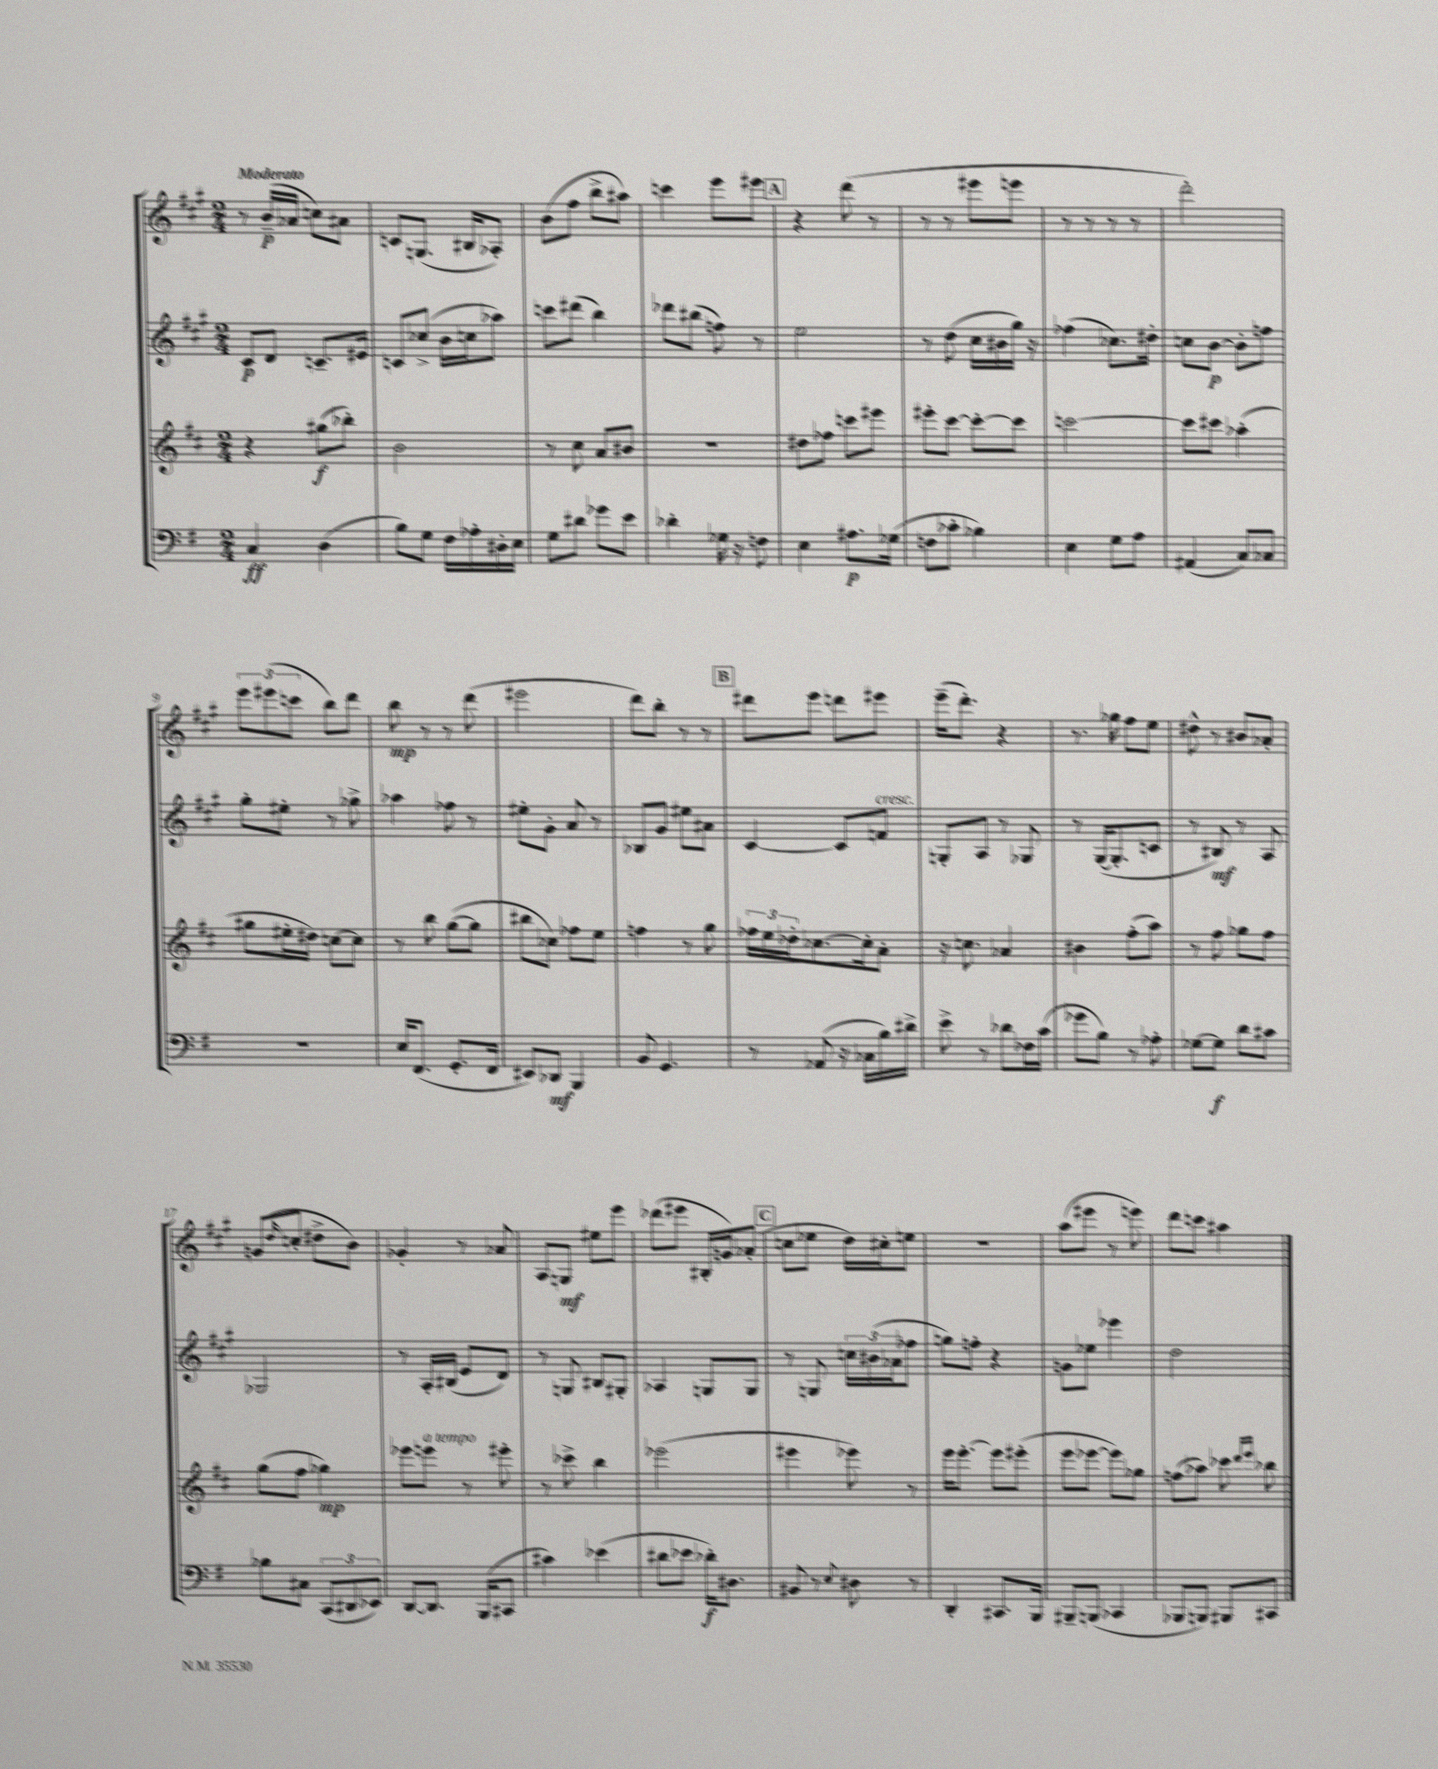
<<
\new StaffGroup <<
\new Staff = "s0" {
    \clef treble \key a \major \numericTimeSignature \time 2/4 \tempo "Moderato"
    r8 b'16--\p( aes'16 c''8) ais'8 |
    c'8 g8.( bis16 aes8-.) |
    b'8( fis''8 b''8-> ais''8) |
    c'''4 e'''8 eis'''8 |
    \mark \markup { \box "A" } r4 d'''8( r8 |
    r8 r8 eis'''8 e'''8 |
    r8 r8 r8 r8 |
    d'''2-.) |
    \tuplet 3/2 { e'''8 eis'''8( c'''8 } b''8) d'''8 |
    b''8\mp r8 r8 d'''8( |
    eis'''2 |
    d'''8) b''8-. r8 r8 |
    \mark \markup { \box "B" } dis'''8 e'''8 d'''8 eis'''8 |
    e'''16--( d'''8.-.) r4 |
    r8. ges''16 fis''8 e''8 |
    dis''8-^ r8 bis'8 aes'8-. |
    g'8( \grace { d''16 } c''8-. dis''8-> b'8) |
    ges'4-. r8 aes'8 |
    a8 g8\mf eis''8 e'''8 |
    des'''8( eis'''8 bis16-. g'16) aes'8-.( |
    \mark \markup { \box "C" } c''8 ees''8 d''16) cis''16-. e''8 |
    r2 |
    a''8( eis'''8 r8 e'''8) |
    d'''8 c'''8 ais''4 \bar "|." |
}
\new Staff = "s1" {
    \clef treble \key a \major \numericTimeSignature \time 2/4
    cis'8\p d'8 c'8.-- eis'16 |
    c'8 ces''8->( b'16 c''16 aes''8) |
    c'''8 dis'''8( b''4) |
    des'''8 bis''8( f''8) r8 |
    \mark \markup { \box "A" } e''2 |
    r8 d''8( cis''16 bis'16 gis''16) r16 |
    fes''4( ces''8.) dis''16-. |
    c''8 b'8~\p b'8-. f''8 |
    gis''8-. eis''8-. r8 ges''8-> |
    aes''4 fes''8 r8 |
    eis''8-. gis'8-. a'8 r8 |
    bes8 gis'8 eis''8 ais'8 |
    \mark \markup { \box "B" } cis'4~ cis'8 f'8^\markup { \italic "cresc." } |
    g8-. a8 r8 ges8 |
    r8 gis16~( gis8.-. c'8 |
    r8 bis8\mf) r8 a8 |
    ges2 |
    r8 a16-. bis16( e'8 d'8) |
    r8 g8 bis8 gis8-. |
    aes4 g8 g8 |
    \mark \markup { \box "C" } r8 g8 \tuplet 3/2 { c''16 bis'16( aes'16 } fes''8 |
    g''8) f''8-. r4 |
    g'8 ees''8 ees'''4 |
    d''2 \bar "|." |
}
\new Staff = "s2" {
    \clef treble \key d \major \numericTimeSignature \time 2/4
    r4 gis''8\f( bes''8-.) |
    b'2 |
    r8 cis''8 a'8 bis'8 |
    r2 |
    \mark \markup { \box "A" } dis''8 fes''8 c'''8 eis'''8 |
    eis'''8-. cis'''8~ cis'''8~-. cis'''8 |
    c'''2~ |
    c'''8 cis'''8 aes''4-.( |
    gis''8 eis''16-. dis''16) c''8~ c''8 |
    r8 b''8 g''8~( g''8 |
    bis''8 ces''8) fes''8 e''8 |
    f''4 r8 g''8 |
    \mark \markup { \box "B" } \tuplet 3/2 { fes''16 e''16 des''16-. } ces''8.~ ces''16-. a'8-. |
    r16 c''8. aes'4 |
    bis'4 fis''8-.( a''8) |
    r8 fis''8 ges''8 fis''8 |
    g''8( fis''8 ges''4\mp) |
    ees'''8 e'''8^\markup { \italic "a tempo" } r8 eis'''8-. |
    r8 ces'''8-> b''4 |
    ees'''2( |
    \mark \markup { \box "C" } eis'''4 ees'''8) r8 |
    e'''16 e'''8.~-. e'''8 eis'''8-.( |
    e'''8 ees'''8~ ees'''8) ges''8 |
    f''8( aes''8) ces'''8 \grace { d'''16 e'''16 } bes''8 \bar "|." |
}
\new Staff = "s3" {
    \clef bass \key g \major \numericTimeSignature \time 2/4
    c4\ff d4( |
    b8) g8 fis16 aes16-. dis16-. e16 |
    g8 dis'8 ges'8 e'8 |
    des'4-. ges16 r16 f8 |
    \mark \markup { \box "A" } e4 ais8.\p ges16( |
    f8 ces'8-. bes4) |
    e4 g8 a8 |
    ais,4( c8) ces8 |
    r2 |
    e16 fis,8.( g,8.-. fis,16 |
    eis,8) des,8\mf b,,4 |
    b,8 g,4. |
    \mark \markup { \box "B" } r8 aes,8( r16 ces16 b16) dis'16-> |
    e'8-> r8 des'8 fes16 c'16( |
    ges'8 b8) r8 aes8-. |
    ges8~ ges8\f d'8 cis'8 |
    bes8 cis8 \tuplet 3/2 { c,8( dis,8 ees,8) } |
    d,8~ d,8. b,,16( cis,8 |
    cis'4) ees'4( |
    dis'8 ees'8 des'16-.\f) dis8. |
    \mark \markup { \box "C" } bis,8 r8 \appoggiatura { e8 } dis8 r8 |
    d,4-. cis,8. b,,16 |
    bis,,8-- b,,8( ces,4 |
    bes,,8 b,,8) bis,,8 cis,8 \bar "|." |
}
>>
>>
